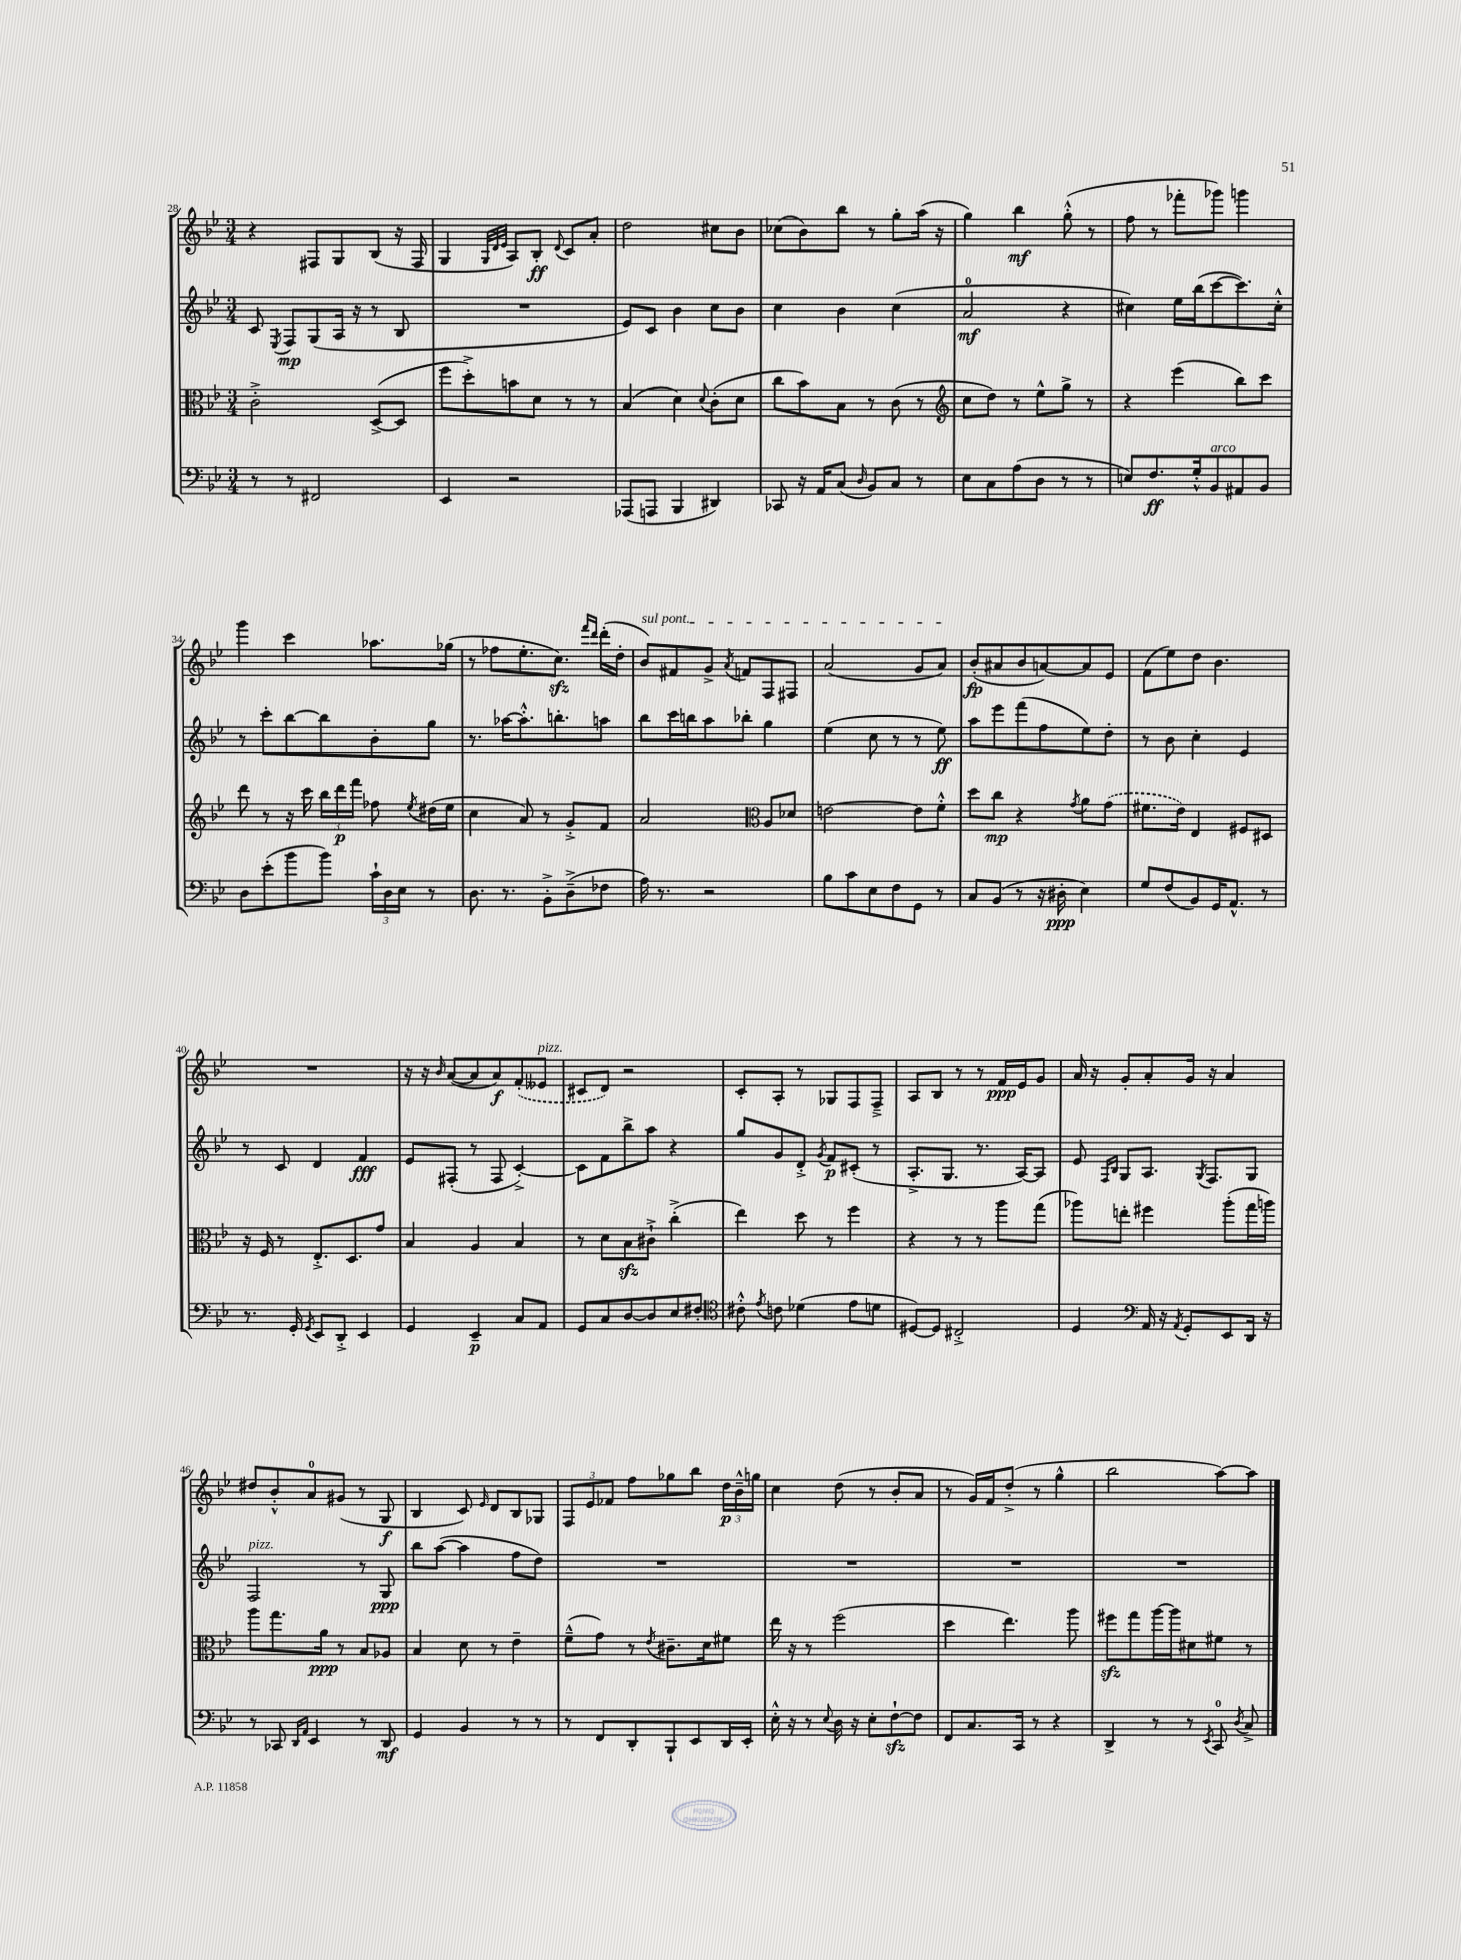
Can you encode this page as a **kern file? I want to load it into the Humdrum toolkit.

**kern	**kern	**kern	**kern
*staff4	*staff3	*staff2	*staff1
*clefF4	*clefC3	*clefG2	*clefG2
*k[b-e-]	*k[b-e-]	*k[b-e-]	*k[b-e-]
*M3/4	*M3/4	*M3/4	*M3/4
8r	2c'^	8c	4r
.	.	8qE-	.
8r	.	8F	.
2FF#	.	(8G	8F#
.	.	16A	8G
.	.	16r	.
.	([8D^	8r	(8B-
.	8D]	8B-	16r
.	.	.	16F#
=	=	=	=
4EE-	8ff	2.r	4G
.	8dd'^)	.	.
.	.	.	32qqG
.	.	.	32qqd
.	.	.	32qqe-
2r	8b	.	8A)
.	8d	.	8B-'
.	.	.	8qqd
.	8r	.	8c
.	8r	.	8a'
=	=	=	=
(8AAA-	(4B-	8e-)	2dd
8AAA	.	8c	.
4BBB-	4d)	4b-	.
.	8qqd	.	.
4DD#)	(8c'	8cc	8cc#
.	8d	8b-	8b-
=	=	=	=
8CC-	8cc	4cc	(8cc-
16r	8b-)	.	8b-)
16AA	.	.	.
(8C	8B-	4b-	8bb-
16qqD	.	.	.
8BB-)	8r	.	8r
8C	(8c	(4cc	8gg'
8r	8r	.	(16aa
.	.	.	16r
=	=	=	=
*	*clefG2	*	*
8E-	8cc	2a	4gg)
8C	8dd)	.	.
(8A	8r	.	4bb-
8D	8ee-^^	.	.
8r	8gg^	4r	(8gg'^^
8r	8r	.	8r
=	=	=	=
8E)	4r	4cc#)	8ff
8.F	.	.	8r
.	(4eee-	16ee-	8fff-'
16G'^^	.	(16bb-	.
8BB-	.	[8ccc	8ggg-)
8AA#	8bb-)	8.ccc])	4ggg
8BB-	8ccc	.	.
.	.	16cc#'^^	.
=	=	=	=
8D	8ddd	8r	4ggg
(8e-'	8r	8ccc'	.
8b-	16r	[8bb-	4ccc
.	16ccc	.	.
8b-)	24bb-	8bb-]	.
.	24ddd	.	.
.	24fff	.	.
24c`	8ff-	8b-'	8.aa-
24D	.	.	.
24E-	.	.	.
.	8qee-	.	.
8r	(16dd#	8gg	.
.	16ee-	.	(16gg-
=	=	=	=
8.D	4cc	8.r	8r
.	.	.	8ff-
8.r	.	[16aa-	.
.	8a)	8.aa-'^^]	8.ee-'
8BB-'^	8r	.	.
.	.	8.bb'	8.cc)
(8D~^	8g'^	.	.
.	.	.	16qqfff
.	.	.	16qqddd
8F-	8f	8aa	(16ddd'
.	.	.	16dd'
=	=	=	=
16A)	2a	8bb-	8b-)
8.r	.	.	.
.	.	16ccc	8f#
.	.	16bb	.
2r	.	8aa	8g^
.	.	.	8qa
.	.	8bb-'	8f
*	*clefC3	*	*
.	8A	4gg	8F
.	8d-	.	8F#
=	=	=	=
8B-	[2e	(4ee-	(2a
8c	.	.	.
8E-	.	8cc	.
8F	.	8r	.
8GG	8e]	8r	8g
8r	8f'^^	8ee-)	8a)
=	=	=	=
8C	8dd	8aa	(8b-'
(8BB-	8cc	8eee-	8a#
8r	4r	(8fff	8b-
16r	.	8ff	[8a)
16D#'	.	.	.
.	8qg	.	.
4E-)	8a	8ee-)	8a]
.	(8g	8dd'	8e-
=	=	=	=
8G	8.f#	8r	(8f
(8F	.	8b-	8ee-)
.	16e-)	.	.
8BB-)	4E-	4cc'	8dd
16GG	.	.	4.b-
8.AA^^	.	.	.
.	8F#	4e-	.
8r	8D#	.	.
=	=	=	=
8.r	16r	8r	2.r
.	16F	.	.
.	8r	8c	.
16GG'	.	.	.
8qGG	.	.	.
8EE-	8.E-'^	4d	.
8DD'^	.	.	.
.	8.D	.	.
4EE-	.	4f	.
.	8g	.	.
=	=	=	=
4GG	4B-	8e-	16r
.	.	.	16r
.	.	.	16qqb-
.	.	(8F#'	([8a
4EE-~	4A	8r	8a]
.	.	8F#	8a)
8C	4B-	[4c'^)	(8f'
8AA	.	.	8e--
=	=	=	=
8GG	8r	8c]	8c#
8C	8d	8f	8d)
[8D	8B-	8bb-^	2r
8D]	8c#`^	8aa	.
8E-	(4cc'^	4r	.
8F#'	.	.	.
=	=	=	=
*clefC4	*	*	*
8c#'^^	4ee-)	8gg	8c'
8qe-	.	.	.
8c	.	8g	8A'
(4d-	8dd	8d'^	8r
.	.	8qg	.
.	8r	8f	8G-
8e-	4ff	(8c#'	8F
8d	.	8r	8F~^
=	=	=	=
[8D#)	4r	8.A'^	8A
8D#]	.	.	8B-
.	.	8.G	.
2C#'^	8r	.	8r
.	8r	8.r	8r
.	8aa	.	16f
.	.	[16A)	16e-
.	(8gg	8A]	8g
=	=	=	=
4D	8aa-)	8e-	16a
.	.	.	16r
.	.	16qqF	.
.	.	16qqB-	.
.	8ee'	8G	8g'
*clefF4	*	*	*
16AA	4ff#	8.A	8a'
16r	.	.	.
8qAA	.	.	.
8GG'	.	.	16g
.	.	8qG	.
.	.	8.F	16r
8EE-	(8aa-'	.	4a
16DD	16gg	8G	.
16r	16aa)	.	.
=	=	=	=
8r	8aa	2F	8dd#
8CC-	8.gg	.	8b-'^^
16qqDD	.	.	.
16qqAA	.	.	.
4EE-	.	.	8a
.	16a	.	.
.	8r	.	(8g#
8r	8B-	8r	8r
8DD	8A-	8G	8G
=	=	=	=
4GG	4B-	8bb-	4B-
.	.	([8aa	.
4BB-	8d	4aa]	8c)
.	.	.	16qqe-
.	8r	.	8d
8r	4e-~	8ff	8B-
8r	.	8dd)	8G-
=	=	=	=
8r	(8f~^^	2.r	12F
.	.	.	12e-
8FF	8g)	.	.
.	.	.	12f-
8DD'	8r	.	8ff
.	8qe-	.	.
8BBB-`	8.c#~	.	8gg-
8EE-	.	.	8bb-
.	16d	.	.
16DD	8f#	.	24dd
.	.	.	24b-~^^
16EE-'	.	.	.
.	.	.	24gg
=	=	=	=
16E-'^^	16ee-	2.r	4cc
16r	16r	.	.
8r	8r	.	.
8qqE-	.	.	.
16D	(2ff	.	(8dd
16r	.	.	.
8E-'	.	.	8r
[8F`	.	.	8b-'
8F]	.	.	8a
=	=	=	=
8FF	4dd	2.r	8r
8.C	.	.	16g)
.	.	.	16f
.	4.ee-)	.	(8dd'^
16CC	.	.	.
8r	.	.	8r
4r	.	.	4gg^^
.	8aa	.	.
=	=	=	=
4DD^	8ff#	2.r	2bb-
.	8gg	.	.
8r	[16aa	.	.
.	16aa]	.	.
8r	8d#	.	.
8qEE-	.	.	.
8CC	8f#	.	[8aa)
8qD	.	.	.
8C^	8r	.	8aa]
==	==	==	==
*-	*-	*-	*-
